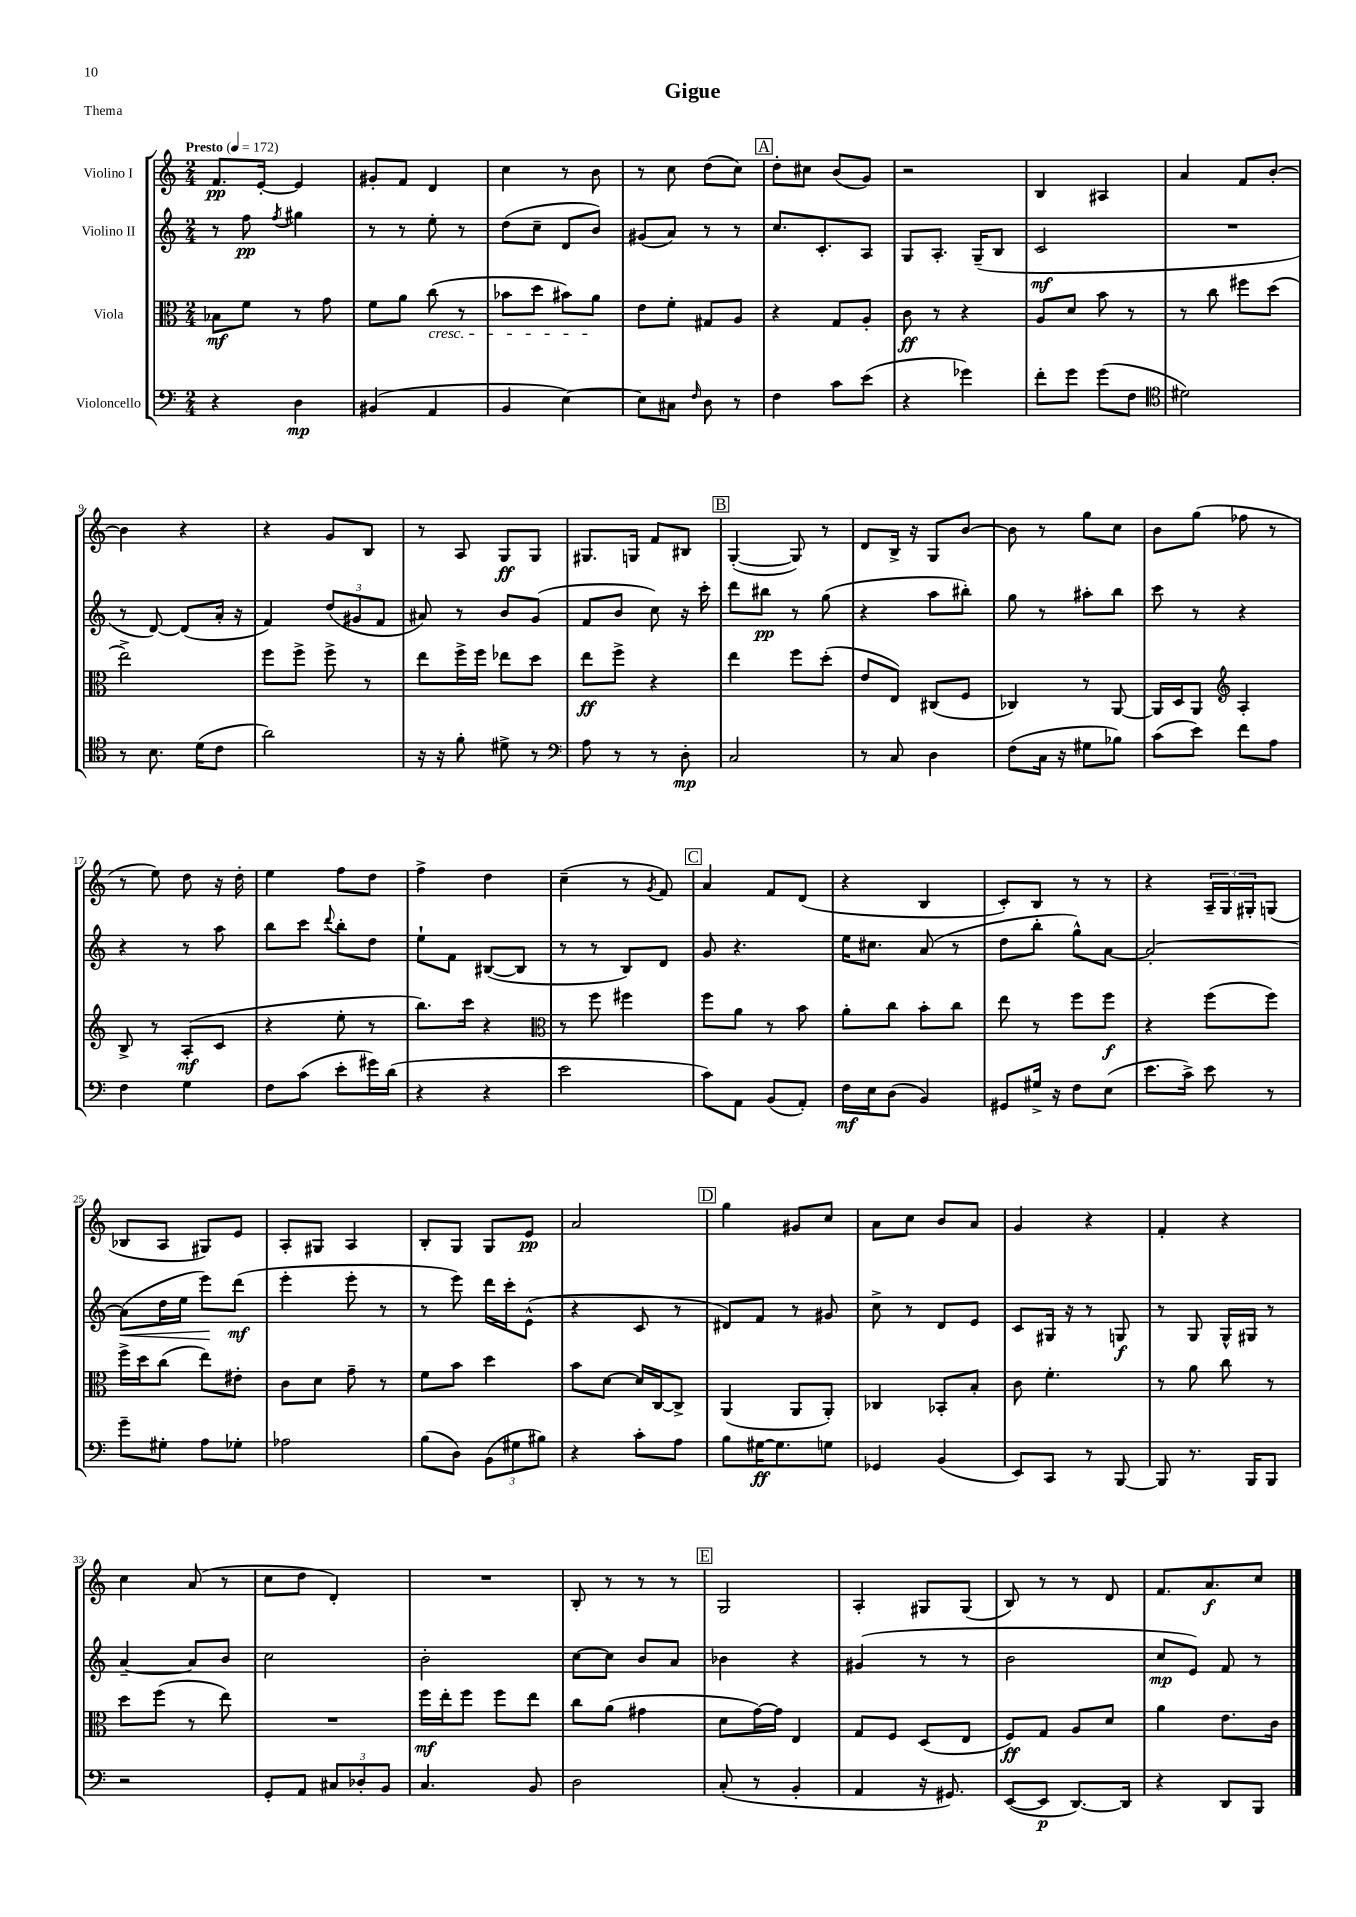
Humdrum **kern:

**kern	**kern	**kern	**kern
*staff4	*staff3	*staff2	*staff1
*clefF4	*clefC3	*clefG2	*clefG2
*k[]	*k[]	*k[]	*k[]
*M2/4	*M2/4	*M2/4	*M2/4
*MM172	*MM172	*MM172	*MM172
4r	8B-	8r	8.f
.	8f	8ff	.
.	.	.	[16e'
.	.	8qff	.
4D	8r	4gg#	4e]
.	8g	.	.
=	=	=	=
(4BB#	8f	8r	8g#'
.	8a	8r	8f
4AA	(8cc	8ee'	4d
.	8r	8r	.
=	=	=	=
4BB	8b-	(8dd	4cc
.	8dd	8cc~	.
[4E)	8b#)	8d	8r
.	8a	8b)	8b
=	=	=	=
8E]	8e	(8g#	8r
8C#	8f'	8a)	8cc
16qqF	.	.	.
8D	8G#	8r	(8dd
8r	8A	8r	8cc)
=	=	=	=
4F	4r	8.cc	8dd'
.	.	.	8cc#
.	.	8.c'	.
8c	8G	.	(8b
(8e	8A'	8A	8g)
=	=	=	=
4r	8c	8G	2r
.	8r	8.A'	.
4g-)	4r	.	.
.	.	(16G~	.
.	.	8B	.
=	=	=	=
8f'	8A	2c	4B
8g	8d	.	.
(8g	8b	.	4A#
8F	8r	.	.
=	=	=	=
*clefC4	*	*	*
2d#)	8r	2r	4a
.	8cc	.	.
.	8ff#	.	8f
.	(8dd	.	[8b'
=	=	=	=
8r	2ee^)	8r	4b]
8.B	.	[8d)	.
.	.	(8d]	4r
(16d	.	.	.
8c	.	16a'	.
.	.	16r	.
=	=	=	=
2a)	8ff	4f)	4r
.	8ff^	.	.
.	8ff^	(12dd	8g
.	.	12g#	.
.	8r	.	8B
.	.	12f	.
=	=	=	=
16r	8ee	8a#)	8r
16r	.	.	.
8f'	16ff^	8r	8A
.	16ff	.	.
8d#^	8ee-	8b	8G
8r	8dd	(8g	8G
=	=	=	=
*clefF4	*	*	*
8A	8ee	8f	8.G#
8r	8ff^	8b	.
.	.	.	16G
8r	4r	8cc)	8f
8D'	.	16r	8B#
.	.	16ccc'	.
=	=	=	=
2C	4ee	8ddd	([4G'
.	.	8bb#	.
.	8ff	8r	8G])
.	(8dd'	(8gg	8r
=	=	=	=
8r	8e	4r	8d
8C	8E)	.	16B^
.	.	.	16r
4D	(8C#	8aa	8G
.	8F	8bb#')	[8b
=	=	=	=
(8F	4C-)	8gg	8b]
16C	.	8r	8r
16r	.	.	.
8G#	8r	8aa#'	8gg
8B-)	[8AA	8bb	8cc
=	=	=	=
(8c	16AA]	8ccc	8b
.	16D	.	.
8e)	8AA	8r	(8gg
*	*clefG2	*	*
8f	4A'	4r	8ff-
8A	.	.	8r
=	=	=	=
4F	8B^	4r	8r
.	8r	.	8ee)
4G	(8A'	8r	8dd
.	8c	8aa	16r
.	.	.	16dd'
=	=	=	=
8F	4r	8bb	4ee
(8c	.	8ccc	.
.	.	8qqddd	.
8e'	8ee'	8bb'	8ff
16g#)	8r	8dd	8dd
(16d	.	.	.
=	=	=	=
4r	8.bb)	8ee`	4ff^
.	.	8f	.
.	16ccc	.	.
4r	4r	([8B#	4dd
.	.	8B#]	.
=	=	=	=
*	*clefC3	*	*
2e	8r	8r	(4cc~
.	8ff	8r	.
.	4ff#	8B)	8r
.	.	.	8qg
.	.	8d	8f)
=	=	=	=
8c)	8ff	8g	4a
8AA	8a	4.r	.
(8BB	8r	.	8f
8AA')	8b	.	(8d
=	=	=	=
16F	8a'	16ee	4r
16E	.	8.cc#	.
(8D	8cc	.	.
4BB)	8b'	(8a	4B
.	8cc	8r	.
=	=	=	=
8GG#	8ee	8dd	8c')
16G#^	8r	8bb'	8B
16r	.	.	.
8F	8ff	8gg^^)	8r
(8E	8ff	[8a	8r
=	=	=	=
8.e	4r	2a'_	4r
16c^)	.	.	.
8e	(8ff	.	24A~
.	.	.	24G
.	.	.	24G#'
8r	8ff)	.	(8G
=	=	=	=
8g~	16ff^	(8a]	8B-
.	16dd	.	.
8G#'	(8cc	16dd	8A
.	.	16ee	.
8A	8ee)	8eee)	8G#)
8G-'	8e#'	(8ddd	8e
=	=	=	=
2A-	8c	4eee'	8A'
.	8d	.	8G#
.	8g~	8eee'	4A
.	8r	8r	.
=	=	=	=
(8B	8f	8r	8B'
8D)	8b	8eee)	8G
(12BB	4dd	16ddd	8G
.	.	16ccc'	.
12G#	.	.	.
.	.	(8e^^	8e
12B#)	.	.	.
=	=	=	=
4r	8b	4r	2a
.	[8d	.	.
8c'	16d]	8c	.
.	[16C	.	.
8A	8C^]	8r	.
=	=	=	=
8B	(4AA	8d#)	4gg
[16G#	.	8f	.
8.G#]	.	.	.
.	8AA	8r	8g#
8G	8AA')	8g#	8cc
=	=	=	=
4GG-	4C-	8cc^	8a
.	.	8r	8cc
(4BB	8BB-'	8d	8b
.	8B'	8e	8a
=	=	=	=
8EE)	8c	8c	4g
8CC	4.f'	16G#	.
.	.	16r	.
8r	.	8r	4r
[8BBB	.	8G	.
=	=	=	=
8BBB]	8r	8r	4f'
8.r	8a	8G	.
.	8cc	16G^^	4r
16BBB	.	16G#	.
8BBB	8r	8r	.
=	=	=	=
2r	8dd	[4a~	4cc
.	(8ff	.	.
.	8r	8a]	(8a
.	8ee)	8b	8r
=	=	=	=
8GG'	2r	2cc	8cc
8AA	.	.	8dd
12C#	.	.	4d')
12D-'	.	.	.
12BB	.	.	.
=	=	=	=
4.C	16ff	2b'	2r
.	16ee'	.	.
.	8ff	.	.
.	8ff	.	.
8BB	8ee	.	.
=	=	=	=
2D	8cc	[8cc	8B'
.	(8a	8cc]	8r
.	4g#	8b	8r
.	.	8a	8r
=	=	=	=
(8C'	8d	4b-	2G
8r	[16g)	.	.
.	16g]	.	.
4BB'	4E	4r	.
=	=	=	=
4AA	8G	(4g#	4A'
.	8F	.	.
16r	(8D	8r	8G#
8.GG#)	.	.	.
.	8E	8r	(8G#
=	=	=	=
([8EE	8F)	2b	8B)
8EE]	8G	.	8r
[8.DD)	8A	.	8r
.	8d	.	8d
16DD]	.	.	.
=	=	=	=
4r	4a	8cc	8.f
.	.	8e)	.
.	.	.	8.a
8DD	8.e	8f	.
8BBB	.	8r	8cc
.	16c	.	.
==	==	==	==
*-	*-	*-	*-
